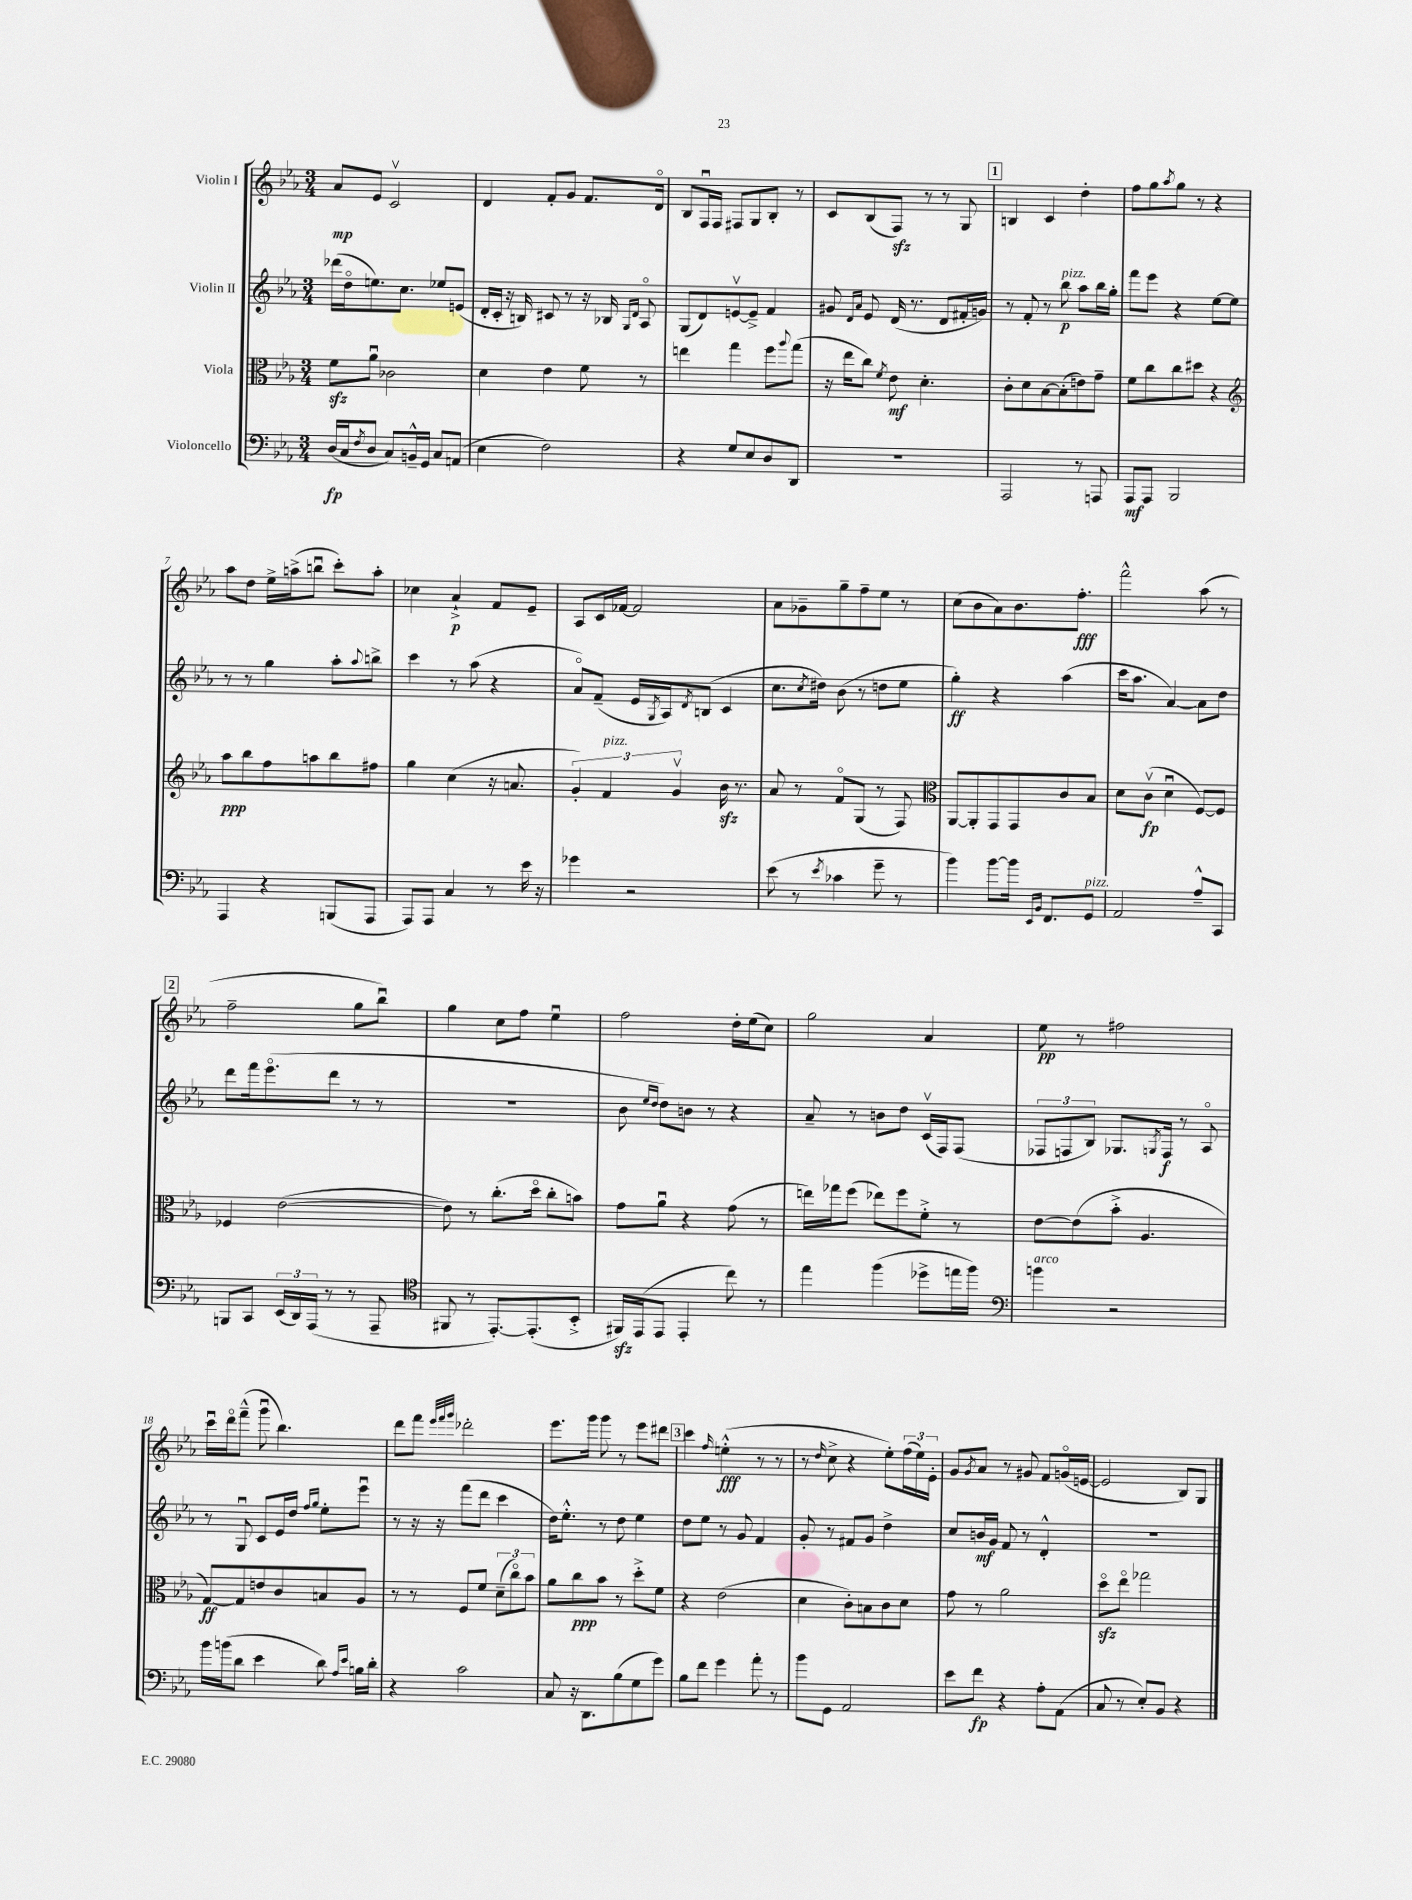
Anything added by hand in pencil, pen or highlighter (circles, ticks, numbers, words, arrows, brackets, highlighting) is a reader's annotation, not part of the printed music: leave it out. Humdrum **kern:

**kern	**kern	**kern	**kern
*staff4	*staff3	*staff2	*staff1
*clefF4	*clefC3	*clefG2	*clefG2
*k[b-e-a-]	*k[b-e-a-]	*k[b-e-a-]	*k[b-e-a-]
*M3/4	*M3/4	*M3/4	*M3/4
(16D/LL	8f\L	(16ddd-\LL	8a-/L
16C/J	.	16ddo\J	.
8qF/	.	.	.
8D/J	8a-u\J	8.ee\)	8e-/J
8C/L)	2c-\	.	2cv/
.	.	8.cc\J	.
16BB~^^/L	.	.	.
16GG/JJ	.	.	.
8C/L	.	8ee-/L	.
(8AA/J	.	(8e/J	.
=	=	=	=
4E-\	4d\	16d'/LL	4d/
.	.	16c'/JJ	.
.	.	16r	.
.	.	16B/)	.
2F\)	4e-\	8c#/	8f'/L
.	.	8r	8g/J
.	8f\	16r	8.f/L
.	.	16B-/	.
.	.	16qqG/LL	.
.	.	16qqd/JJ	.
.	8r	8A-o/	.
.	.	.	16do/Jk
=	=	=	=
4r	4ee\	(8G/L	8B-/L
.	.	8d/)	16Fu/L
.	.	.	16F/JJ
8G/L	4gg\	[8ev/	8F#/L
8E-/	.	8e~^/]J	8G/
8D/	8ff\L	4f/	8B-'/J
.	8qqaa-/	.	.
8DD/J	(8gg\J	.	8r
=	=	=	=
2.r	16r	8g#/	8c/L
.	16ee-\LK	.	.
.	.	16qqd/LL	.
.	.	16qqa-/JJ	.
.	8cc\J)	8e-/	(8B-/
.	8qf/	.	.
.	8e-\	(16d/	8F/J)
.	.	8.r	.
.	4.d'\	.	8r
.	.	8d/L	8r
.	.	16f#'/L	8G/
.	.	16g/JJ)	.
=	=	=	=
2AAA-/	8c'\L	8r	4B/
.	8d\	8f'/	.
.	[8B-\	8r	4c/
.	(8B-'\]	8bb-\	.
8r	8e\)	8aa-\L	4dd'\
8AAA/	8g~\J	16bb-\L	.
.	.	16gg'\JJ	.
=	=	=	=
8AAA-/L	8f\L	8fff\L	8ff\L
8AAA-/J	8cc\	8eee-\J	8gg\
.	.	.	8qaa-/
2BBB-/	8cc\	4r	8gg\J
.	8dd#\J	.	8r
.	4r	[8ee-\L	4r
.	.	8ee-\]J	.
=	=	=	=
*	*clefG2	*	*
4AAA-/	8aa-\L	8r	8aa-\L
.	8bb-\	8r	8dd\J
4r	8ff\	4gg\	16ee-^\LL
.	.	.	(16aa^\J
.	8aa\	.	8bbu\J
(8BBB/L	8bb-\	8aa-'\L	8ccc'\L)
.	.	8qqaa-/	.
8AAA-/J	8ff#\J	8bb^\J	8aa'\J
=	=	=	=
8AAA-/L)	4gg\	4ccc\	4cc-\
8AAA-/J	.	.	.
4C/	(4cc\	8r	4a-`^/
.	.	(8aa-\	.
8r	16r	4r	8f/L
.	8.a/	.	.
16e-\	.	.	8e-~/J
16r	.	.	.
=	=	=	=
4g-\	6g'/)	8a-o/L)	8A-/L
.	.	(8f~/J	16c/L
.	6f/	.	.
.	.	.	[16f-/JJ
2r	.	16e-/LL	2f-/]
.	.	8qG/	.
.	.	16A-/J)	.
.	6gv/	.	.
.	.	8qd/	.
.	.	(8B/J	.
.	16b-\	4c/	.
.	8.r	.	.
=	=	=	=
(8e-\	8a-/	8.cc\L	8a-\L
8r	8r	.	8g-~\
.	.	8qcc/	.
.	.	16dd#\Jk)	.
8qe-/	.	.	.
4c-\	8fo/L	(8b-\	8gg~\
.	(8G/J	8r	8ff~\
8g~\	8r	8dd\L	8ee-\J
8r	8F/)	8ee-\J	8r
=	=	=	=
*	*clefC3	*	*
4b-\)	[8AA-/L	4gg'\)	(8cc\L
.	8AA-'/]	.	8b-\
[8b-\L	8GG/	4r	8a-\)
16b-\]Jk	8GG/	.	8.b-\
16qqEE-/LL	.	.	.
16qqBB-/JJ	.	.	.
8.FF/L	.	.	.
.	8c/	(4aa-\	.
.	.	.	8.ff'\J
8GG/J	8B-/J	.	.
=	=	=	=
2AA-/	8d\L	16ccc\LK	2fff^^\
.	.	8.aa-\J	.
.	(8cv\J	.	.
.	4du\	[4a-/)	.
8A-~^^/L	[8F/L)	8a-\]L	(8aa-\
8CC/J	8F/]J	8dd\J	8r
=	=	=	=
8BBB/L	4F-/	8ddd\L	2ff~\
8CC/J	.	16fff\k	.
.	.	(8.eee-o\	.
(24EE-/LL	([2e-\	.	.
24DD/)	.	.	.
(24AAA-/JJ	.	.	.
8r	.	8ddd\J	.
8r	.	8r	8gg\L
8AAA-~/	.	8r	8bb-u\J)
=	=	=	=
*clefC4	*	*	*
8FF#/	8e-\])	2.r	4gg\
8r	8r	.	.
[8.EE-'/L)	(8.cc'\L	.	8cc\L
.	.	.	8ff\J
(8.EE-'/]	16ddo\Jk	.	.
.	8cc'\L	.	4ee-u\
8BB-'^/J	8b\J)	.	.
=	=	=	=
16FF#/LL)	8g\L	8b-\	2ff\
(16EE-/J	.	.	.
.	.	16qqee-/LL	.
.	.	16qqdd/JJ	.
8EE-/J	8a-u\J	8dd\L)	.
4EE-'/	4r	8b\J	.
.	.	8r	.
8cc\)	(8g\	4r	16dd'\LL
.	.	.	(16ee-\J
8r	8r	.	8cc\J)
=	=	=	=
4ee-\	16ee\LL)	8a-~/	2gg\
.	16gg-\J	.	.
.	(8ff\J	8r	.
(4ff\	8ee-\L)	8b\L	.
.	8ff\	8dd\J	.
8dd-^\L	8f'^\J	(16cv/LL	4a-/
.	.	16F/J)	.
16ee\L	8r	(8F/J	.
16ff\JJ)	.	.	.
=	=	=	=
*clefF4	*	*	*
4b\	[8e-\L	12F-/L	8ee-\
.	.	12F/	.
.	(8e-\]	.	8r
.	.	12B-/J)	.
2r	8b-'^\J	8.G-/L	2ff#\
.	4.A-/	.	.
.	.	8qG/	.
.	.	16F/Jk	.
.	.	8r	.
.	.	8A-o/	.
=	=	=	=
16b-\LL	[8G/L)	8r	16cccu\LL
(16b\J	.	.	16dddo\J
8d\J	8G/]	8Gu/	(8fff~^^\J
4e-\	8e/	8c/L	8gggu\
.	8c/	16e-/L	4.bb-\)
.	.	16dd/JJ	.
.	.	16qqff/LL	.
.	.	16qqgg/JJ	.
8d\)	8B/	8ee-'\L	.
16qqA-/LL	.	.	.
16qqe-/JJ	.	.	.
16B\LL	8A-/J	8eee-u\J	.
16d'\JJ	.	.	.
=	=	=	=
4r	8r	8r	8ddd\L
.	8r	16r	8fff\J
.	.	16r	.
.	.	.	32qqeee-/LLL
.	.	.	32qqfff/
.	.	.	32qqggg/JJJ
2c\	8F/L	(8fff\L	2ddd-'\
.	8f/J	8ddd\J	.
.	(12d~\L	4ccc\	.
.	12cco\)	.	.
.	12b-\J	.	.
=	=	=	=
8C/	8a-\L	16dd\LK)	8.eee-\L
.	.	8.ee-'^^\J	.
16r	8cc\	.	.
8.DD\L	.	.	16ggg\Jk
.	8b-\J	8r	8ggg\
(8B-\	8r	8dd\	8r
8G\	8dd'^\L	4ee-\	8eee-\L
8g\J)	8f\J	.	8ddd#\J
=	=	=	=
8B-\L	4r	8dd\L	4ccc\
8f\J	.	8ee-\J	.
.	.	.	16qqff/
4g\	(2e-\	8r	(4ee'^^\
.	.	8g/	.
8a-'\	.	4f/	8r
8r	.	.	8r
=	=	=	=
8b-\L	4d\	8g'/	8r
.	.	.	16qqdd/
8GG\J	.	8r	8cc^\
2AA-/	8c'\L)	8f#/L	4r
.	8B\	8g/J	.
.	8c\	4dd^\	8ee-'\L)
.	8d\J	.	(24ff\L
.	.	.	24ee-\)
.	.	.	24e-'\JJ
=	=	=	=
8e-\L	8g\	8cc/L	8g/L
.	.	.	8qg/
8f\J	8r	16b/L	8a-/J
.	.	16g/JJ	.
4r	2a-\	8f/	8r
.	.	8r	8g#/
8A-'\L	.	4d'^^/	8f/L
(8AA-\J	.	.	(16go/L
.	.	.	[16e/JJ
=	=	=	=
8C/	8ddo\L	2.r	2e/]
8r	8ee-o\J	.	.
8E-'/L)	2gg-\	.	.
8BB-/J	.	.	.
4r	.	.	8B-/L)
.	.	.	8G/J
==	==	==	==
*-	*-	*-	*-
